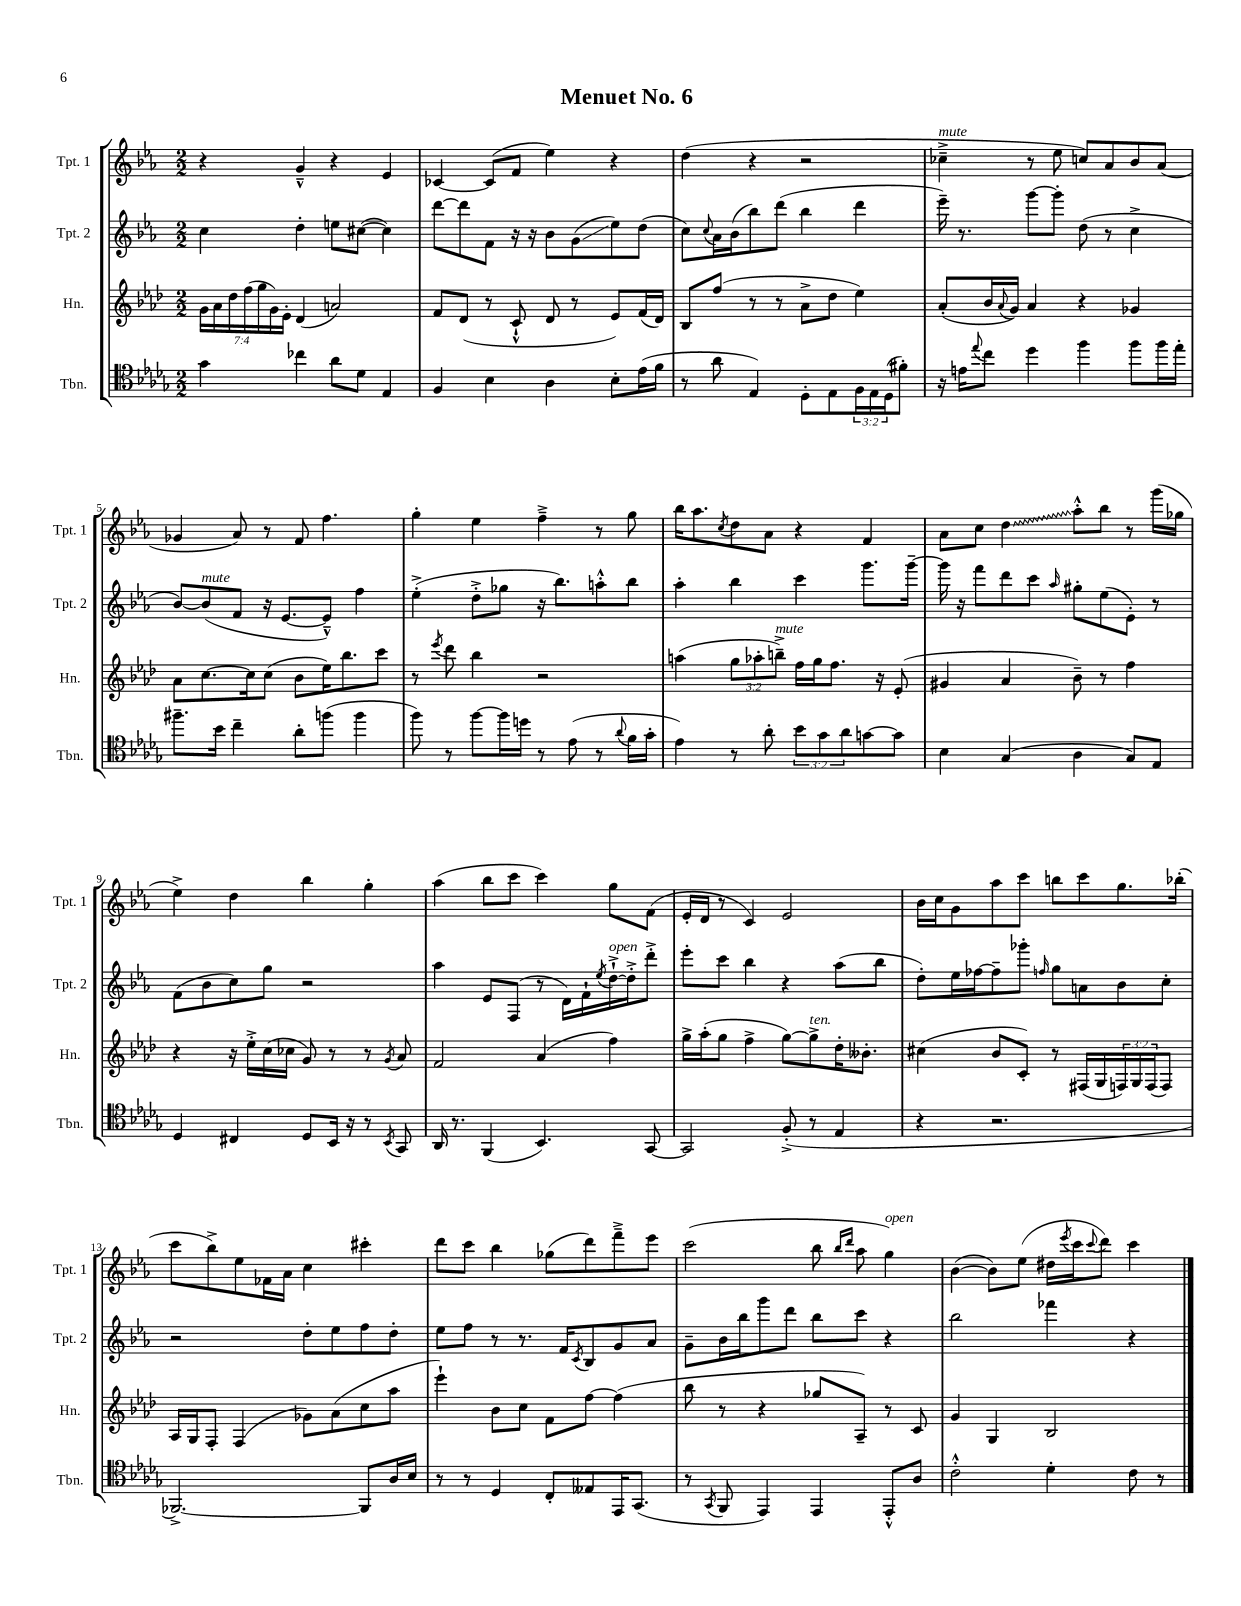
\header { title = "Menuet No. 6" }
<<
\new StaffGroup <<
\new Staff = "s0" \with { instrumentName = "Tpt. 1" shortInstrumentName = "Tpt. 1" } {
    \clef treble \key ees \major \numericTimeSignature \time 2/2
    r4 g'4---^ r4 ees'4 |
    ces'4~ ces'8( f'8 ees''4) r4 |
    d''4( r4 r2 |
    ces''4--->^\markup { \italic "mute" } r8 ees''8 c''8) aes'8 bes'8 aes'8( |
    ges'4 aes'8) r8 f'8 f''4. |
    g''4-. ees''4 f''4---> r8 g''8 |
    bes''16 aes''8. \acciaccatura { c''8 } d''8 aes'8 r4 f'4 |
    aes'8 c''8 \once \override Glissando.style = #'zigzag d''4\glissando aes''8-.-^ bes''8 r8 g'''16( ges''16 |
    ees''4->) d''4 bes''4 g''4-. |
    aes''4( bes''8 c'''8 c'''4) g''8 f'8( |
    ees'16-. d'16 r8 c'4) ees'2 |
    bes'16 c''16 g'8 aes''8 c'''8 b''8 c'''8 g''8. bes''16-.( |
    c'''8 bes''8->) ees''8 fes'16 aes'16 c''4 cis'''4-. |
    d'''8 c'''8 bes''4 ges''8( d'''8) f'''8---> ees'''8 |
    c'''2( bes''8 \grace { bes''16 d'''16 } aes''8 g''4^\markup { \italic "open" }) |
    bes'4~( bes'8) ees''8( dis''16 \acciaccatura { ees'''8 } c'''16 \appoggiatura { c'''8 } d'''8) c'''4 \bar "|." |
}
\new Staff = "s1" \with { instrumentName = "Tpt. 2" shortInstrumentName = "Tpt. 2" } {
    \clef treble \key ees \major \numericTimeSignature \time 2/2
    c''4 d''4-. e''8 cis''8~( cis''4) |
    d'''8~ d'''8 f'8 r16 r16 bes'8 g'8\glissando( ees''8) d''8( |
    c''8) \appoggiatura { c''8 } aes'16 bes'16( bes''8) d'''8( bes''4 d'''4 |
    ees'''16--) r8. g'''8~ g'''8-. d''8( r8 c''4-> |
    bes'8~) bes'8^\markup { \italic "mute" }( f'8 r16 ees'8.~ ees'8---^) f''4 |
    ees''4-.->( d''8-.-> ges''8 r16 bes''8.) a''8-.-^ bes''8 |
    aes''4-. bes''4 c'''4 g'''8. g'''16~-- |
    g'''16 r16 f'''8 d'''8 c'''8 \grace { aes''16 } gis''8-. ees''8( ees'8-.) r8 |
    f'8( bes'8 c''8) g''8 r2 |
    aes''4 ees'8 f8( r8 d'16) f'16-! \acciaccatura { ees''8 } d''16~-!->^\markup { \italic "open" } d''16-.-> d'''8-.-> |
    ees'''8-. c'''8 bes''4 r4 aes''8( bes''8 |
    d''8-.) ees''16 fes''16~ fes''8-- ges'''8-. \grace { f''16 } g''8 a'8 bes'8 c''8-. |
    r2 d''8-. ees''8 f''8 d''8-. |
    ees''8 f''8 r8 r8. f'16 \acciaccatura { c'8 } bes8 g'8 aes'8 |
    g'8-- bes'16 bes''16 g'''8 d'''8 bes''8 c'''8 r4 |
    bes''2 fes'''4 r4 \bar "|." |
}
\new Staff = "s2" \with { instrumentName = "Hn." shortInstrumentName = "Hn." } {
    \clef treble \key aes \major \numericTimeSignature \time 2/2 \override Staff.TupletNumber.text = #tuplet-number::calc-fraction-text
    \tuplet 7/4 { g'16 aes'16 des''16 f''16( g''16 g'16) ees'16-. } des'4( a'2) |
    f'8 des'8( r8 c'8-!-^ des'8 r8 ees'8) f'16( des'16) |
    bes8 f''8( r8 r8 aes'8-> des''8 ees''4) |
    aes'8-.( bes'16 \appoggiatura { aes'8 } g'16) aes'4 r4 ges'4 |
    aes'8 c''8.~ c''16 c''8( bes'8 ees''16) bes''8. c'''8 |
    r8 \acciaccatura { ees'''8 } des'''8 bes''4 r2 |
    a''4( \tuplet 3/2 { g''8 aes''8-. b''8--->^\markup { \italic "mute" }) } f''16 g''16 f''8. r16 ees'8-.( |
    gis'4 aes'4 bes'8--) r8 f''4 |
    r4 r16 ees''16-.-> c''16( ces''16 g'8) r8 r8 \acciaccatura { g'8 } aes'8 |
    f'2 aes'4( f''4) |
    g''16-> aes''16-.( g''8 f''4-> g''8~) g''8->^\markup { \italic "ten." } des''16-. beses'8.-. |
    cis''4( bes'8 c'8-.) r8 fis16( g16 \tuplet 3/2 { f16) g16 f16( } f8) |
    aes16 g16 f8-. f4( ges'8) aes'8( c''8 aes''8 |
    ees'''4-!) bes'8 c''8 f'8 f''8~ f''4( |
    bes''8 r8 r4 ges''8 aes8--) r8 c'8 |
    g'4 g4 bes2 \bar "|." |
}
\new Staff = "s3" \with { instrumentName = "Tbn." shortInstrumentName = "Tbn." } {
    \clef tenor \key des \major \numericTimeSignature \time 2/2 \override Staff.TupletNumber.text = #tuplet-number::calc-fraction-text
    ges'4 ces''4 aes'8 des'8 ees4 |
    f4 bes4 aes4 bes8-. ees'16( f'16 |
    r8 aes'8 ees4) des8-. ees8 \tuplet 3/2 { f16 ees16 des16( } fis'8-.) |
    r16 e'16 \appoggiatura { ees''8 } c''8 des''4 f''4 f''8 f''16 ees''16-. |
    fis''8.-- bes'16 c''4-- aes'8-. f''8( f''4 |
    f''8) r8 f''8~ f''16 d''16 r8 ees'8( r8 \appoggiatura { aes'8 } f'16 ges'16-. |
    ees'4) r8 aes'8-. \tuplet 3/2 { bes'8 ges'8 aes'8 } g'8~ g'8 |
    bes4 ges4( aes4 ges8) ees8 |
    des4 cis4 des8 bes,16 r16 r8 \acciaccatura { bes,8 } ges,8 |
    aes,16 r8. f,4( bes,4.) ges,8~ |
    ges,2 f8-.->( r8 ees4 |
    r4 r2. |
    fes,2.~->) fes,8 aes16 bes16 |
    r8 r8 des4 c8-. eeses8 ees,16 ges,8.( |
    r8 \acciaccatura { ges,8 } f,8 ees,4) ees,4 ees,8-.-^ aes8 |
    c'2-.-^ des'4-. c'8 r8 \bar "|." |
}
>>
>>
